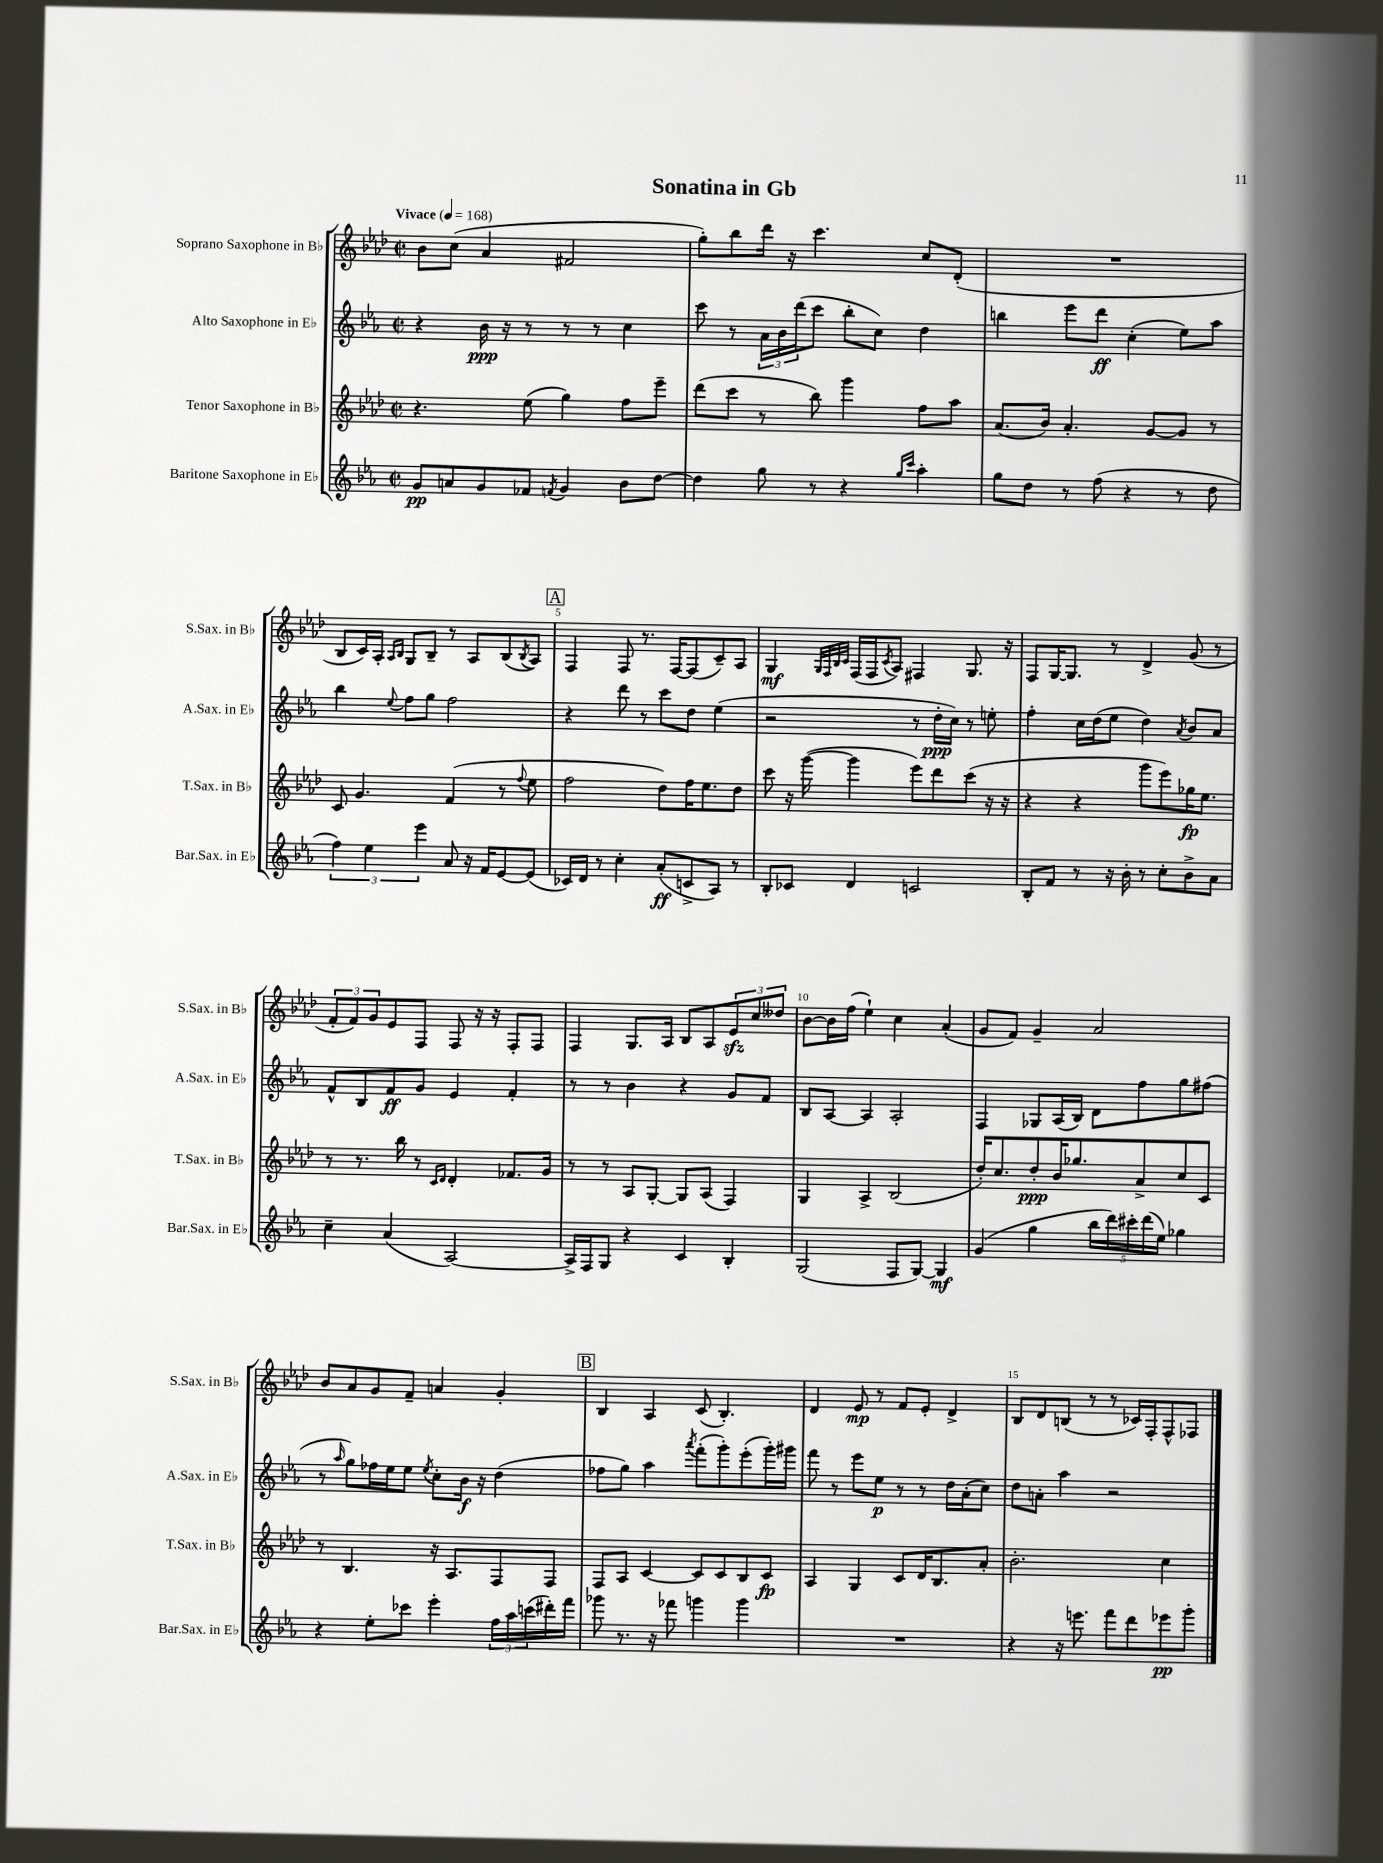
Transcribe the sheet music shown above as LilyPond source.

\header { title = "Sonatina in Gb" }
<<
\new StaffGroup <<
\new Staff = "s0" \with { instrumentName = "Soprano Saxophone in Bb" shortInstrumentName = "S.Sax. in Bb" } {
    \clef treble \key aes \major \defaultTimeSignature \time 2/2 \tempo "Vivace" 4 = 168
    bes'8 c''8( aes'4 fis'2 |
    g''8-.) bes''8 des'''16 r16 c'''4. c''8 des'8-.( |
    R1 |
    bes8 c'16) aes16-. \grace { aes16 bes16 } g8 bes8-- r8 aes8 bes8( \acciaccatura { bes8 } aes8) |
    \mark \markup { \box "A" } f4 f8 r8. f16~ f8( c'8--) aes8 |
    g4\mf \grace { g32 f32 bes32 c'32 } f16( f16 \acciaccatura { c'8 } aes8) fis4 g8. r16 |
    f8 g16~ g8. r8 des'4-> g'8( r8 |
    \tuplet 3/2 { f'8-. f'8) g'8 } ees'8 f8 f8 r16 r16 f8-. f8 |
    f4 g8. aes16 bes8 aes8 \tuplet 3/2 { ees'8\sfz c''8 deses''8 } |
    bes'8~ bes'16 f''16( ees''4-!) c''4 aes'4-.( |
    g'8 f'8) g'4-- aes'2 |
    bes'8 aes'8 g'8 f'8-- a'4 g'4-. |
    \mark \markup { \box "B" } bes4 aes4 c'8( bes4.-.) |
    des'4 ees'8\mp r8 f'8 ees'8-. des'4-> |
    bes8 des'8 b8( r8 r8 ces'16) f16-. f8-^ fes8 \bar "|." |
}
\new Staff = "s1" \with { instrumentName = "Alto Saxophone in Eb" shortInstrumentName = "A.Sax. in Eb" } {
    \clef treble \key ees \major \defaultTimeSignature \time 2/2
    r4 bes'16\ppp r16 r8 r8 r8 c''4 |
    c'''8 r8 \tuplet 3/2 { aes'16 bes'16 d'''16( } c'''8 bes''8-. c''8) d''4 |
    b''4 ees'''8 d'''8\ff c''4-.( ees''8) aes''8 |
    bes''4 \appoggiatura { ees''8 } f''8 g''8 f''2 |
    \mark \markup { \box "A" } r4 d'''8 r8 c'''8 d''8 ees''4( |
    r2 r8 d''16-.\ppp c''16) r8 e''8-. |
    f''4-. c''16 d''16( ees''8 d''4) \acciaccatura { aes'8 } bes'8 aes'8 |
    f'8-^ bes8 f'8\ff g'8 ees'4 f'4-. |
    r8 r8 bes'4 r4 g'8 f'8 |
    bes8 aes8~ aes4 aes2-. |
    f4 ges8 aes16( bes16) d'8 f''8 g''8 fis''8( |
    r8 \grace { aes''16 } g''8) fes''16 ees''16 ees''8 \acciaccatura { ees''8 } c''8-. bes'16\f r16 d''4( |
    \mark \markup { \box "B" } fes''8 g''8) aes''4 \acciaccatura { aes'''8 } f'''8-.( g'''8-.) ees'''8-.( g'''16-.) gis'''16 |
    f'''8 r8 ees'''8 ees''8\p r8 r8 d''16 aes'16-.( c''8) |
    d''8 a'8-. aes''4 r2 \bar "|." |
}
\new Staff = "s2" \with { instrumentName = "Tenor Saxophone in Bb" shortInstrumentName = "T.Sax. in Bb" } {
    \clef treble \key aes \major \defaultTimeSignature \time 2/2
    r4. ees''8( g''4) f''8 ees'''8-- |
    des'''8( c'''8 r8 bes''8) g'''4 f''8 aes''8 |
    aes'8.( bes'16) aes'4.-. g'8~ g'8 r8 |
    c'8 g'4. f'4( r8 \appoggiatura { f''8 } ees''8 |
    \mark \markup { \box "A" } f''2 des''8) f''16 ees''8. des''8 |
    c'''8 r16 g'''16~( g'''4 ees'''8) des'''8 c'''8( r16 r16 |
    r4 r4 g'''8 ees'''8) ges''16\fp ees''8. |
    r8 r8. bes''16 r8 \grace { c'16 des'16 } des'4-. fes'8. g'16 |
    r8 r8 aes8 g8~-. g8 aes8( f4) |
    g4 aes4-> bes2( |
    des''16-.) c''8. des''8-.\ppp bes'16 ges''8. aes'8-> c''8 c'8 |
    r8 bes4. r16 aes8. f8 f8 |
    \mark \markup { \box "B" } f8 aes8 c'4~ c'8 c'8 bes8 c'8\fp |
    aes4 g4 c'8 des'16 bes8. aes'8-. |
    bes'2.-. c''4 \bar "|." |
}
\new Staff = "s3" \with { instrumentName = "Baritone Saxophone in Eb" shortInstrumentName = "Bar.Sax. in Eb" } {
    \clef treble \key ees \major \defaultTimeSignature \time 2/2
    g'8\pp a'8 g'8 fes'8 \acciaccatura { f'8 } g'4 bes'8 d''8~ |
    d''4 g''8 r8 r4 \grace { g''16 c'''16 } aes''4-. |
    g''8 d''8 r8 f''8( r4 r8 d''8 |
    \tuplet 3/2 { f''4) ees''4 ees'''4 } aes'8 r16 f'16 ees'8~ ees'8( |
    \mark \markup { \box "A" } ces'16) d'16 r8 c''4-. aes'8-.\ff( c'8-> aes8) r8 |
    bes8-. ces'8 d'4 c'2 |
    bes8-. f'8 r8 r16 bes'16-. r8 c''8-. bes'8-> aes'8 |
    c''4-- aes'4( aes2~) |
    aes16-> f16 g8 r4 c'4 bes4-. |
    g2( f8 g8~) g4\mf |
    g'4( g''4 \tuplet 5/4 { bes''16 d'''16) cis'''16-. d'''16( ees''16) } ges''4 |
    r4 ees''8-. ces'''8 ees'''4-. \tuplet 3/2 { f''16 aes''16 c'''16( } dis'''16-.) f'''16 |
    \mark \markup { \box "B" } ges'''8 r8. r16 fes'''8 g'''4 g'''4 |
    R1 |
    r4 r16 e'''8. f'''8 d'''8 ees'''8\pp g'''8-. \bar "|." |
}
>>
>>
\layout { \context { \Score \override BarNumber.break-visibility = ##(#f #t #t) barNumberVisibility = #(every-nth-bar-number-visible 5) } }
